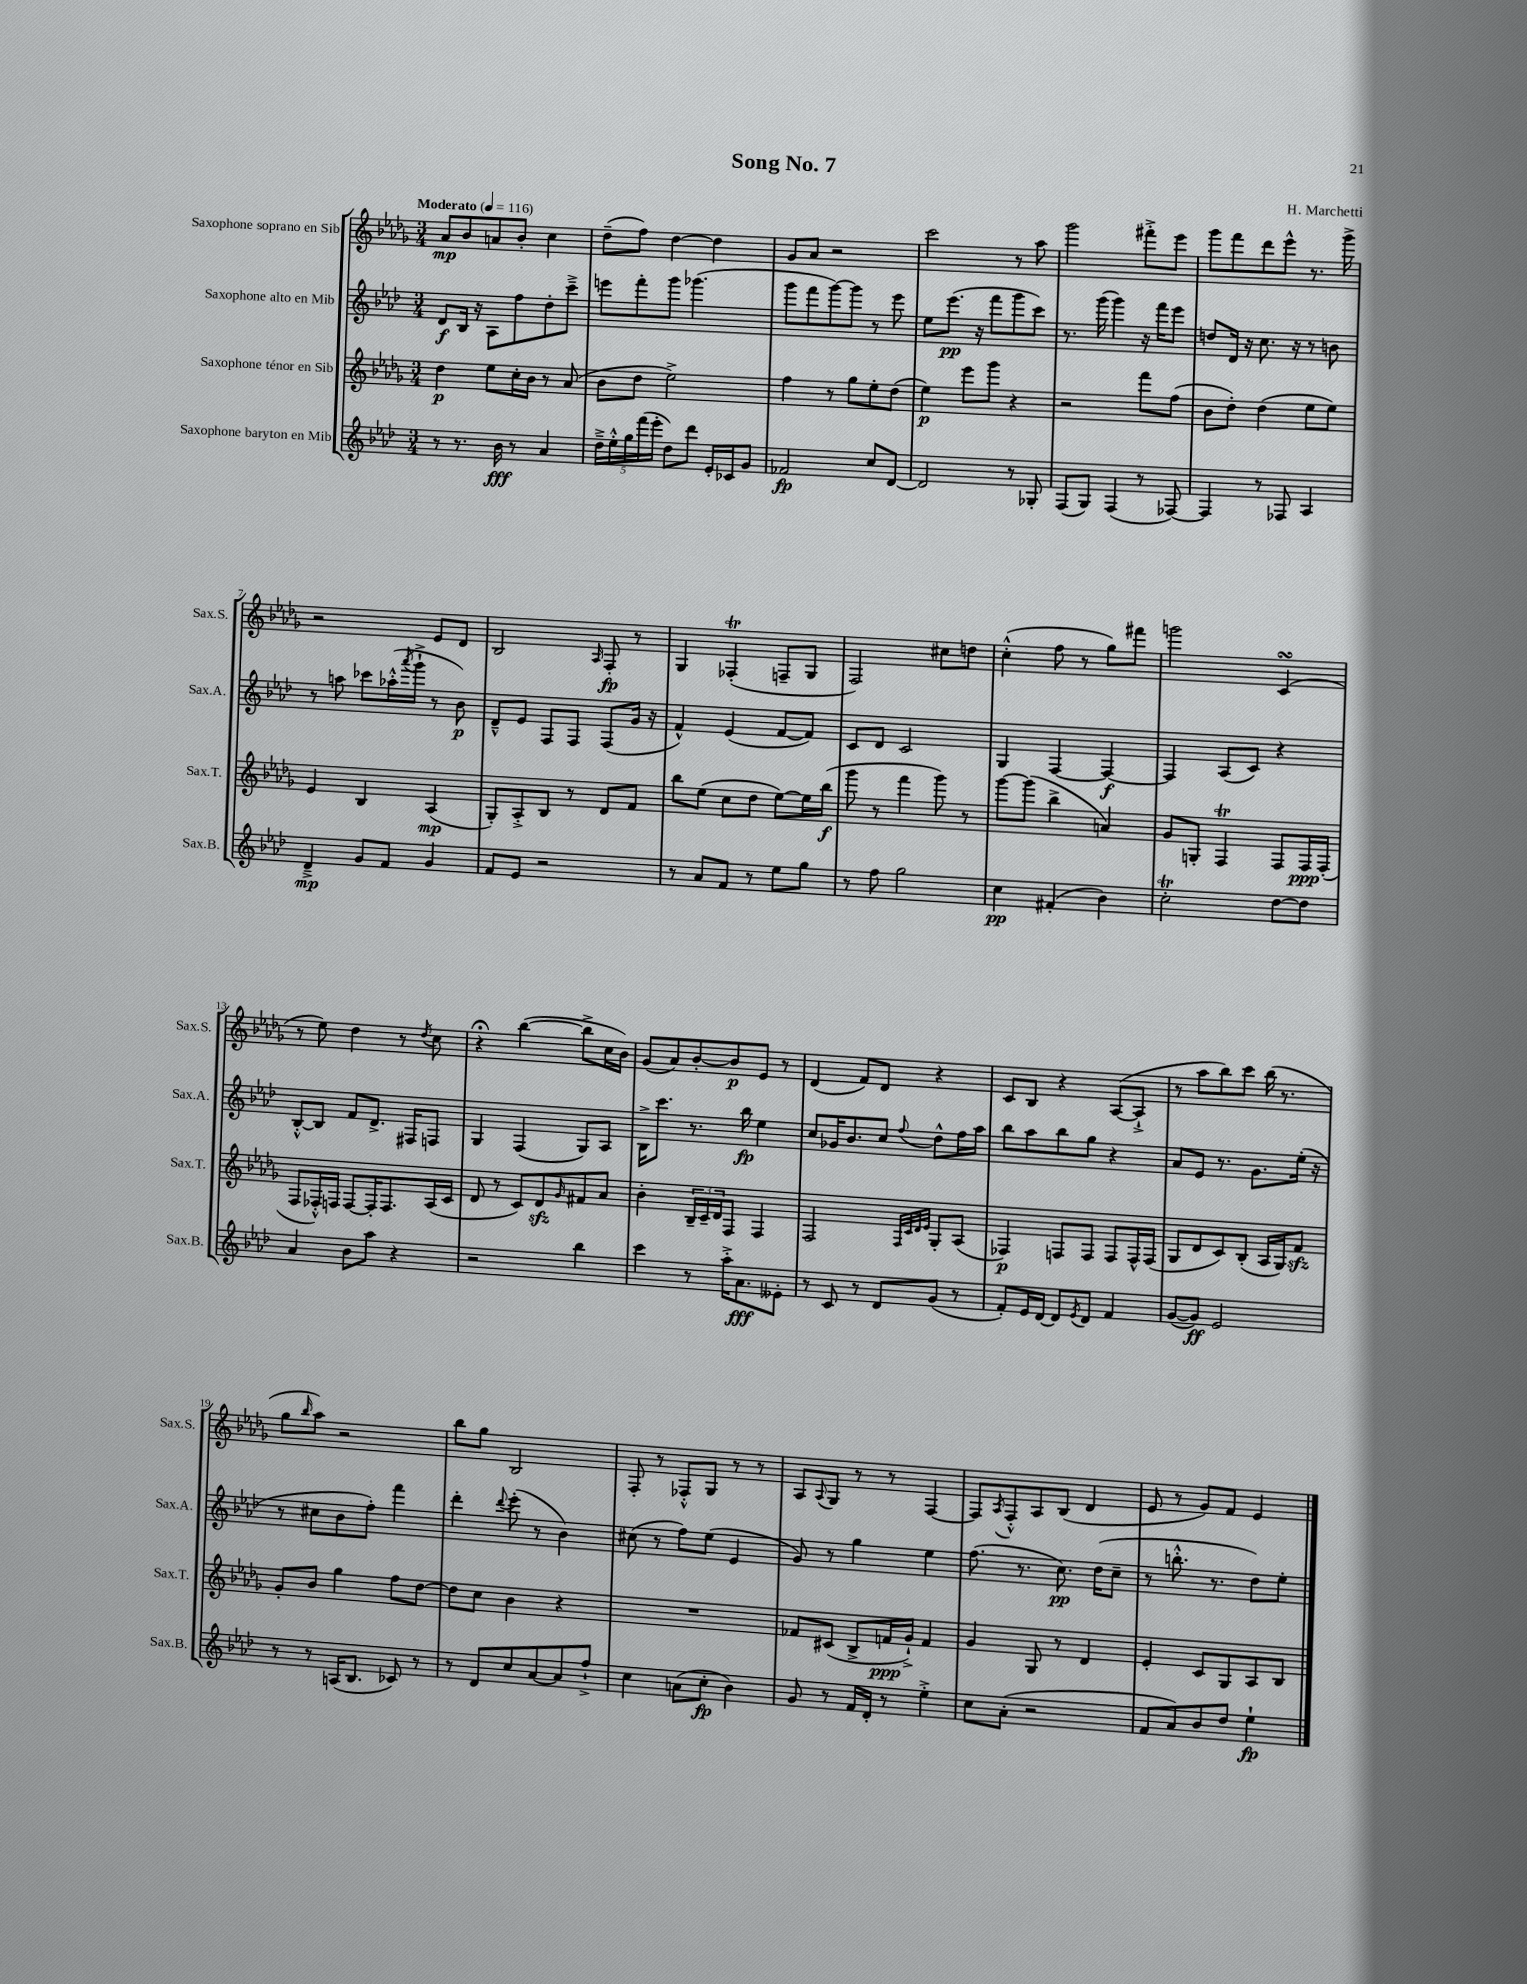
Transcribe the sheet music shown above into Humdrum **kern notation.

**kern	**kern	**kern	**kern
*staff4	*staff3	*staff2	*staff1
*clefG2	*clefG2	*clefG2	*clefG2
*k[b-e-a-d-]	*k[b-e-a-d-g-]	*k[b-e-a-d-]	*k[b-e-a-d-g-]
*M3/4	*M3/4	*M3/4	*M3/4
*MM116	*MM116	*MM116	*MM116
8r	4dd-\	8d-/L	8a-/L
8.r	.	16B-/Jk	8b-/
.	.	16r	.
.	8ee-\L	8A-\L	8a/
16b-\	.	.	.
8r	16cc'\L	8ff\	8b-'/J
.	16b-\JJ	.	.
4a-/	8r	8dd-'\	4cc\
.	(8a-/	8ccc~^\J	.
=	=	=	=
20dd-~^\LL	8b-\L	8eee\L	(8dd-~\L
20ee-'^^\	.	.	.
20gg\	.	.	.
.	8dd-\J	8fff'\	8ff\J)
(20fff\	.	.	.
20eee-'\JJ	.	.	.
8dd-\L)	2ee-^\)	8ggg\J	[4dd-\
8ddd-\J	.	(4.ggg-\	.
16e-'/LL	.	.	4dd-\]
16c-/J	.	.	.
8g/J	.	.	.
=	=	=	=
2f-/	4ff\	8ggg\L	8g-/L
.	.	8fff\	8a-/J
.	8r	[8ggg\)	2r
.	8gg-\L	8ggg\]J	.
8cc/L	8ee-'\	8r	.
[8d-/J	(8dd-\J	8eee-\	.
=	=	=	=
2d-/]	4ee-\)	8ee-\L	2ccc\
.	.	(8.eee-\J	.
.	8eee-\L	.	.
.	.	16r	.
.	8ggg-\J	8fff\L	.
8r	4r	8ggg\	8r
8G-'/	.	8ccc\J)	8aa-\
=	=	=	=
(8F/L	2r	8.r	2ggg-\
8G/J)	.	.	.
.	.	(16ggg\	.
(4F/	.	4ggg\)	.
8r	8fff\L	16r	8fff#'^\L
.	.	16fff\LK	.
[8F-/)	(8ff\J	8eee-\J	8eee-\J
=	=	=	=
4F-/]	8b-\L	8dd/L	8ggg-\L
.	8dd-'\J)	16d-/Jk	8fff\
.	.	16r	.
8r	(4dd-\	8.cc\	8ddd-\
8F-/	.	.	8eee-^^\J
.	.	16r	.
4A-/	8ee-\L	8r	8.r
.	8ee-\J)	8b\	.
.	.	.	16ggg-^\
=	=	=	=
4d-~^/	4e-/	8r	2r
.	.	8aa\	.
8g/L	4B-/	8ccc-\L	.
8f/J	.	(16aa-'^^\L	.
.	.	8qaaa-/	.
.	.	16ggg`^\JJ	.
4g/	(4A-/	8r	8e-/L
.	.	8b-\)	8d-/J
=	=	=	=
8f/L	8G-'/L)	8d-~^^/L	2B-/
8e-/J	8A-'^/	8e-/J	.
2r	8B-/J	8F/L	.
.	8r	8F/J	.
.	.	.	16qqA-/
.	8d-/L	(8F/L	8F'/
.	8f/J	16g/Jk	8r
.	.	16r	.
=	=	=	=
8r	8bb-\L	4f^^/)	4G-/
8a-/L	(8ee-\J	.	.
8f/J	8cc\L	(4e-/	(4F-'/
8r	8dd-\J	.	.
8ee-\L	[8ee-\L)	[8f/L	8F~/L
8gg\J	16ee-\]L	8f/]J)	8G-/J
.	(16bb-\JJ	.	.
=	=	=	=
8r	8ggg-\	8c/L	2F/)
8ff\	8r	8d-/J	.
2gg\	4fff\	2c/	.
.	8ggg-\)	.	8cc#\L
.	8r	.	8dd\J
=	=	=	=
4cc\	[8ggg-\L	4G/	(4cc'^^\
.	(8ggg-\]J	.	.
(4f#'/	4bb-^\	[4F/	8ff\
.	.	.	8r
4b-\)	4a/)	4F/_	8gg-\L)
.	.	.	8fff#\J
=	=	=	=
2cc'\	8g-/L	4F/]	2ggg\
.	8G'/J	.	.
.	4F/	(8A-/L	.
.	.	8c/J)	.
[8dd-\L	8F/L	4r	(4c/
8dd-\]J	16F/L	.	.
.	(16F'/JJ	.	.
=	=	=	=
4a-/	8F/L	[8B-'^^/L	8r
.	16F-'^^/L)	8B-/]J	8ee-\)
.	16F/JJ	.	.
8b-\L	[8F/L	8f/L	4dd-\
8aa-\J	16F'/]K	8.d-^/J	.
.	8.F/	.	.
4r	.	.	8r
.	.	16F#/LK	.
.	.	.	8qdd-/
.	(16A-/L	8F/J	8cc\
.	16c/JJ	.	.
=	=	=	=
2r	8d-/	4G/	4r;
.	8r	.	.
.	8c/L)	(4F/	([4bb-\
.	8d-/	.	.
.	16qqg-/	.	.
4bb-\	8f#/	8G/L)	8bb-^\]L
.	8a-/J	8A-/J	16cc\L
.	.	.	16b-\JJ)
=	=	=	=
4ccc\	4b-'\	16B-^\LK	(8g-/L
.	.	8.ccc\J	.
.	.	.	8a-/)
8r	24B-~/LL	8.r	[8b-'/
.	24c~/	.	.
.	24d-/J	.	.
16aa-'^\LK	8F/J	.	8b-/]
8.a-\	.	16bb-\	.
.	4F/	4ee-\	8e-/J
8e--'\J	.	.	8r
=	=	=	=
8r	2F/	8cc/L	(4d-/
8c/	.	16g-/K	.
.	.	8.b-/	.
8r	.	.	8f/L)
8d-/L	.	8cc/J	8d-/J
.	32qqF/LLL	.	.
.	32qqc/	.	.
.	32qqd-/	.	.
.	32qqe-/JJJ	8qqff/	.
(8g/J	8G-'/L	8dd-^^\L	4r
8r	(8A-/J	16ff\L	.
.	.	16aa-\JJ	.
=	=	=	=
8f'/L)	4F-/)	8bb-\L	8c/L
16e-/L	.	8aa-\	8B-/J
[16d-/JJ	.	.	.
8d-/]L	8F/L	8bb-\	4r
8qe-/	.	.	.
8d-/J	8F/J	8gg\J	.
4f/	8F/L	4r	([8A-/L
.	16F^^/L	.	8A-`^/]J
.	(16F/JJ	.	.
=	=	=	=
([8g/L	8G-/L	8a-/L	8r
8g/]J)	8d-/	8e-/J	8aa-\L
2e-/	8c/)	8.r	8bb-\)
.	(8B-'/J	.	8ccc\J
.	.	8.g\L	.
.	16A-/LL	.	(16bb-\
.	16G-/J)	.	8.r
.	8f/J	(16ee-'\Jk	.
.	.	16r	.
=	=	=	=
8r	8g-'/L	8r	8gg-\L
.	.	.	16qqbb-/
8r	8b-/J	8cc#\L	8aa-\J)
(16A/LK	4gg-\	8b-\	2r
8.B-/J	.	.	.
.	.	8ff'\J)	.
8c-/)	8ff\L	4fff\	.
8r	[8dd-\J	.	.
=	=	=	=
8r	8dd-\]L	4ddd-'\	8bb-\L
8d-/L	8cc\J	.	8gg-\J
.	.	8qqddd-/	.
8cc/	4b-\	(8eee-'\	2B-/
[8a-/	.	8r	.
8a-/]	4r	4b-\)	.
8ff`^/J	.	.	.
=	=	=	=
4cc\	2.r	(8cc#\	8F'/
.	.	8r	8r
(8a\L	.	8ff\L)	8F-'^^/L
8cc'\J	.	(8ee-\J	8G-/J
4b-\)	.	4e-/	8r
.	.	.	8r
=	=	=	=
8g/	8f-/L	8g/)	8A-/L
.	.	.	8qqA-/
8r	(8c#/J	8r	8G-/J
16f/LL	8B-^/L	4gg\	8r
16d-'/JJ	.	.	.
8r	16f/L	.	8r
.	16g-`^/JJ)	.	.
4ee-'^\	4f/	4ee-\	[4F/
=	=	=	=
8cc\L	4g-/	(8.ff\	8F/]L
.	.	.	8qA-/
(8a-'\J	.	.	8F'^^/
.	.	8.r	.
2r	8G-/	.	8A-/
.	8r	8.cc\)	(8B-/J
.	4d-/	.	4d-/
.	.	(16dd-\LK	.
.	.	8cc~\J	.
=	=	=	=
8f/L	4e-'/	8r	8e-/
8a-/)	.	8.bb'^^\	8r
8b-/	8c/L	.	8g-/L)
.	.	8.r	.
8dd-/J	8G-/	.	8f/J
4ee-`\	8A-/	8dd-\L)	4e-/
.	8B-/J	8ee-'\J	.
==	==	==	==
*-	*-	*-	*-
